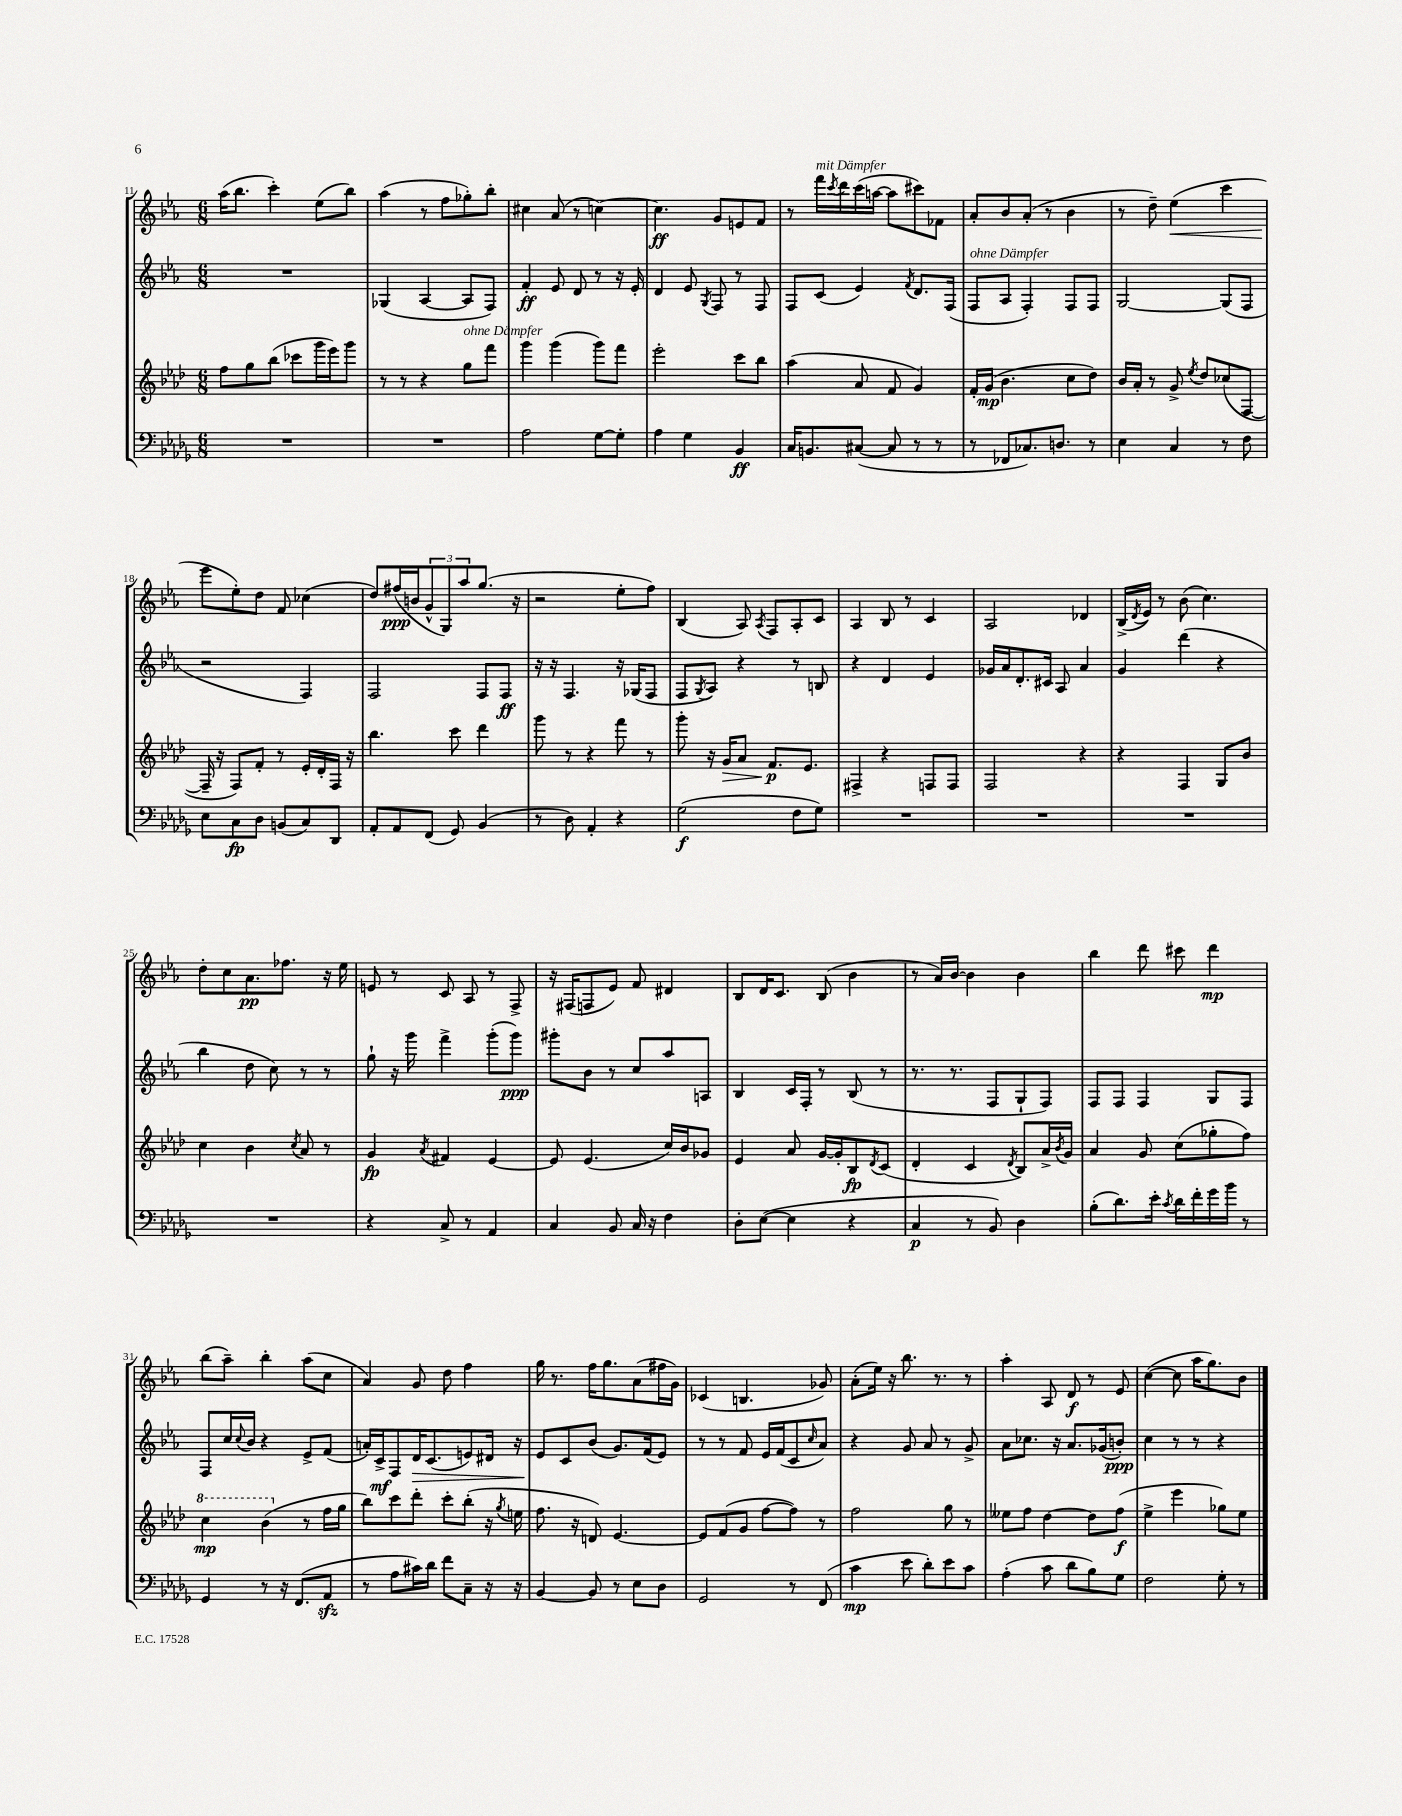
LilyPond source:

<<
\new StaffGroup <<
\new Staff = "s0" {
    \clef treble \key ees \major \numericTimeSignature \time 6/8
    aes''16( bes''8. c'''4-.) ees''8( bes''8) |
    aes''4( r8 f''8 ges''8-.) bes''8-. |
    cis''4 aes'8( r8 c''4~) |
    c''4.\ff g'8 e'8 f'8 |
    r8 f'''16^\markup { \italic "mit Dämpfer" } \acciaccatura { c'''8 } d'''16 c'''16( a''16~ a''8 cis'''8) fes'8 |
    aes'8-. bes'8 aes'8-.( r8 bes'4 |
    r8 d''8--) ees''4\<( c'''4 |
    ees'''8\! ees''8-.) d''8 f'8 ces''4( |
    d''8) fis''16\ppp( b'16 \tuplet 3/2 { g'8-^ g8) aes''8 } g''8.( r16 |
    r2 ees''8-. f''8) |
    bes4( aes8) \acciaccatura { aes8 } f8 aes8-. c'8 |
    aes4 bes8 r8 c'4 |
    aes2 des'4 |
    bes16->( \acciaccatura { d'8 } ees'16) r8 bes'8( c''4.) |
    d''8-. c''8 aes'8.\pp fes''8. r16 ees''16 |
    e'8 r8 c'8 aes8 r8 f8-> |
    r16 fis16( f8 ees'8) f'8 dis'4 |
    bes8 d'16 c'8. bes8( bes'4 |
    r8 aes'16) bes'16~ bes'4 bes'4 |
    bes''4 d'''8 cis'''8 d'''4\mp |
    bes''8( aes''8--) bes''4-. aes''8( c''8 |
    aes'4) g'8 d''8 f''4 |
    g''16 r8. f''16 g''8. aes'8( fis''16 g'16) |
    ces'4( b4. ges'8) |
    aes'8-.( ees''16) r16 bes''8. r8. r8 |
    aes''4-. aes8 d'8\f r8 ees'8 |
    c''4~( c''8 aes''16 g''8.) bes'8 \bar "|." |
}
\new Staff = "s1" {
    \clef treble \key ees \major \numericTimeSignature \time 6/8
    R2. |
    ges4( aes4~ aes8 f8) |
    f'4-.\ff ees'8 d'8 r8 r16 ees'16-. |
    d'4 ees'8 \acciaccatura { g8 } f8 r8 f8 |
    f8 c'8( ees'4) \acciaccatura { f'8 } d'8. f16( |
    f8^\markup { \italic "ohne Dämpfer" } aes8 f4-.) f8 f8 |
    g2~ g8( f8 |
    r2 f4) |
    f2 f8 f8\ff |
    r16 r16 f4. r16 ges16( f8 |
    f8 \acciaccatura { g8 } aes8) r4 r8 b8 |
    r4 d'4 ees'4 |
    ges'16 aes'16 d'8.-. cis'16 aes8 aes'4 |
    g'4 d'''4( r4 |
    bes''4 d''8 c''8) r8 r8 |
    g''8-! r16 g'''16 f'''4-> g'''8-.( g'''8\ppp) |
    gis'''8-. bes'8 r8 c''8 aes''8 a8 |
    bes4 c'16 f16-. r8 bes8( r8 |
    r8. r8. f8 g8-! f8) |
    f8 f8 f4 g8 f8 |
    f8 c''16 \appoggiatura { c''8 } bes'16 r4 ees'8-> f'8( |
    a'16-.) c'16->\mf f8 d'16\> c'8.( e'8) dis'16 r16 |
    ees'8\! c'8 bes'8( g'8.) f'16( ees'8) |
    r8 r8 f'8 ees'16 f'16( c'8 \grace { c''16 } aes'8) |
    r4 g'8 aes'8 r8 g'8-> |
    aes'8 ces''8. r16 aes'8. ges'16( b'8-.\ppp) |
    c''4 r8 r8 r4 \bar "|." |
}
\new Staff = "s2" {
    \clef treble \key aes \major \numericTimeSignature \time 6/8
    f''8 g''8 bes''8( ces'''8 g'''16 ees'''16) g'''8 |
    r8 r8 r4 g''8^\markup { \italic "ohne Dämpfer" } f'''8 |
    g'''4 g'''4( g'''8) f'''8 |
    ees'''2-. c'''8 bes''8 |
    aes''4( aes'8 f'8 g'4) |
    f'16-. g'16\mp( bes'4. c''8 des''8) |
    bes'16 aes'16-. r8 g'8-> \acciaccatura { ees''8 } des''8 ces''8( f8~ |
    f16-- r16 f8) f'8-. r8 ees'16-. des'16-. f16 r16 |
    bes''4. c'''8 des'''4 |
    g'''8 r8 r4 f'''8 r8 |
    g'''8-. r16 g'16\> aes'8 f'8.\p\! ees'8. |
    fis4-> r4 f8 f8 |
    f2 r4 |
    r4 f4 g8 bes'8 |
    c''4 bes'4 \acciaccatura { c''8 } aes'8 r8 |
    g'4\fp \acciaccatura { aes'8 } fis'4 ees'4~ |
    ees'8 ees'4.( c''16) bes'16 ges'8 |
    ees'4 aes'8 g'16~ g'16-. bes8\fp \acciaccatura { des'8 } c'8( |
    des'4-. c'4 \acciaccatura { des'8 } bes8) aes'16-> \acciaccatura { bes'8 } g'16 |
    aes'4 g'8 c''8( ges''8-. f''8) |
    \ottava #1 c'''4\mp bes''4( \ottava #0 r8 f''16 g''16 |
    bes''8) c'''8 des'''8-. c'''8-. bes''8-.( r16 \acciaccatura { g''8 } e''16 |
    f''8. r16 d'8) ees'4.~ |
    ees'8 f'8( g'8 f''8~ f''8) r8 |
    f''2 g''8 r8 |
    eeses''8 f''8 des''4~ des''8 f''8\f( |
    ees''4-> ees'''4 ges''8) ees''8 \bar "|." |
}
\new Staff = "s3" {
    \clef bass \key des \major \numericTimeSignature \time 6/8
    R2. |
    R2. |
    aes2 ges8~ ges8-. |
    aes4 ges4 bes,4\ff |
    c16 b,8. cis8~( cis8 r8 r8 |
    r8 fes,8 ces8.) d8. r8 |
    ees4 c4 r8 f8 |
    ees8 c8\fp des8 b,8( c8) des,8 |
    aes,8-. aes,8 f,8( ges,8) bes,4( |
    r8 des8) aes,4-. r4 |
    ges2\f( f8 ges8) |
    R2. |
    R2. |
    R2. |
    R2. |
    r4 c8-> r8 aes,4 |
    c4 bes,8 c16 r16 f4 |
    des8-. ees8~( ees4 r4 |
    c4\p r8 bes,8) des4 |
    bes8-.( des'8.) ees'16-. \acciaccatura { c'8 } des'16 f'16-. ges'16 bes'16 r8 |
    ges,4 r8 r16 f,8.( aes,8\sfz |
    r8 aes8 cis'16) des'16 f'8 c8-- r16 r16 |
    bes,4~ bes,8 r8 ees8 des8 |
    ges,2 r8 f,8( |
    c'4\mp ees'8 des'8-.) ees'8 c'8 |
    aes4-.( c'8 des'8 bes8) ges8 |
    f2 ges8-. r8 \bar "|." |
}
>>
>>
\layout { \context { \Score currentBarNumber = #11 } }
